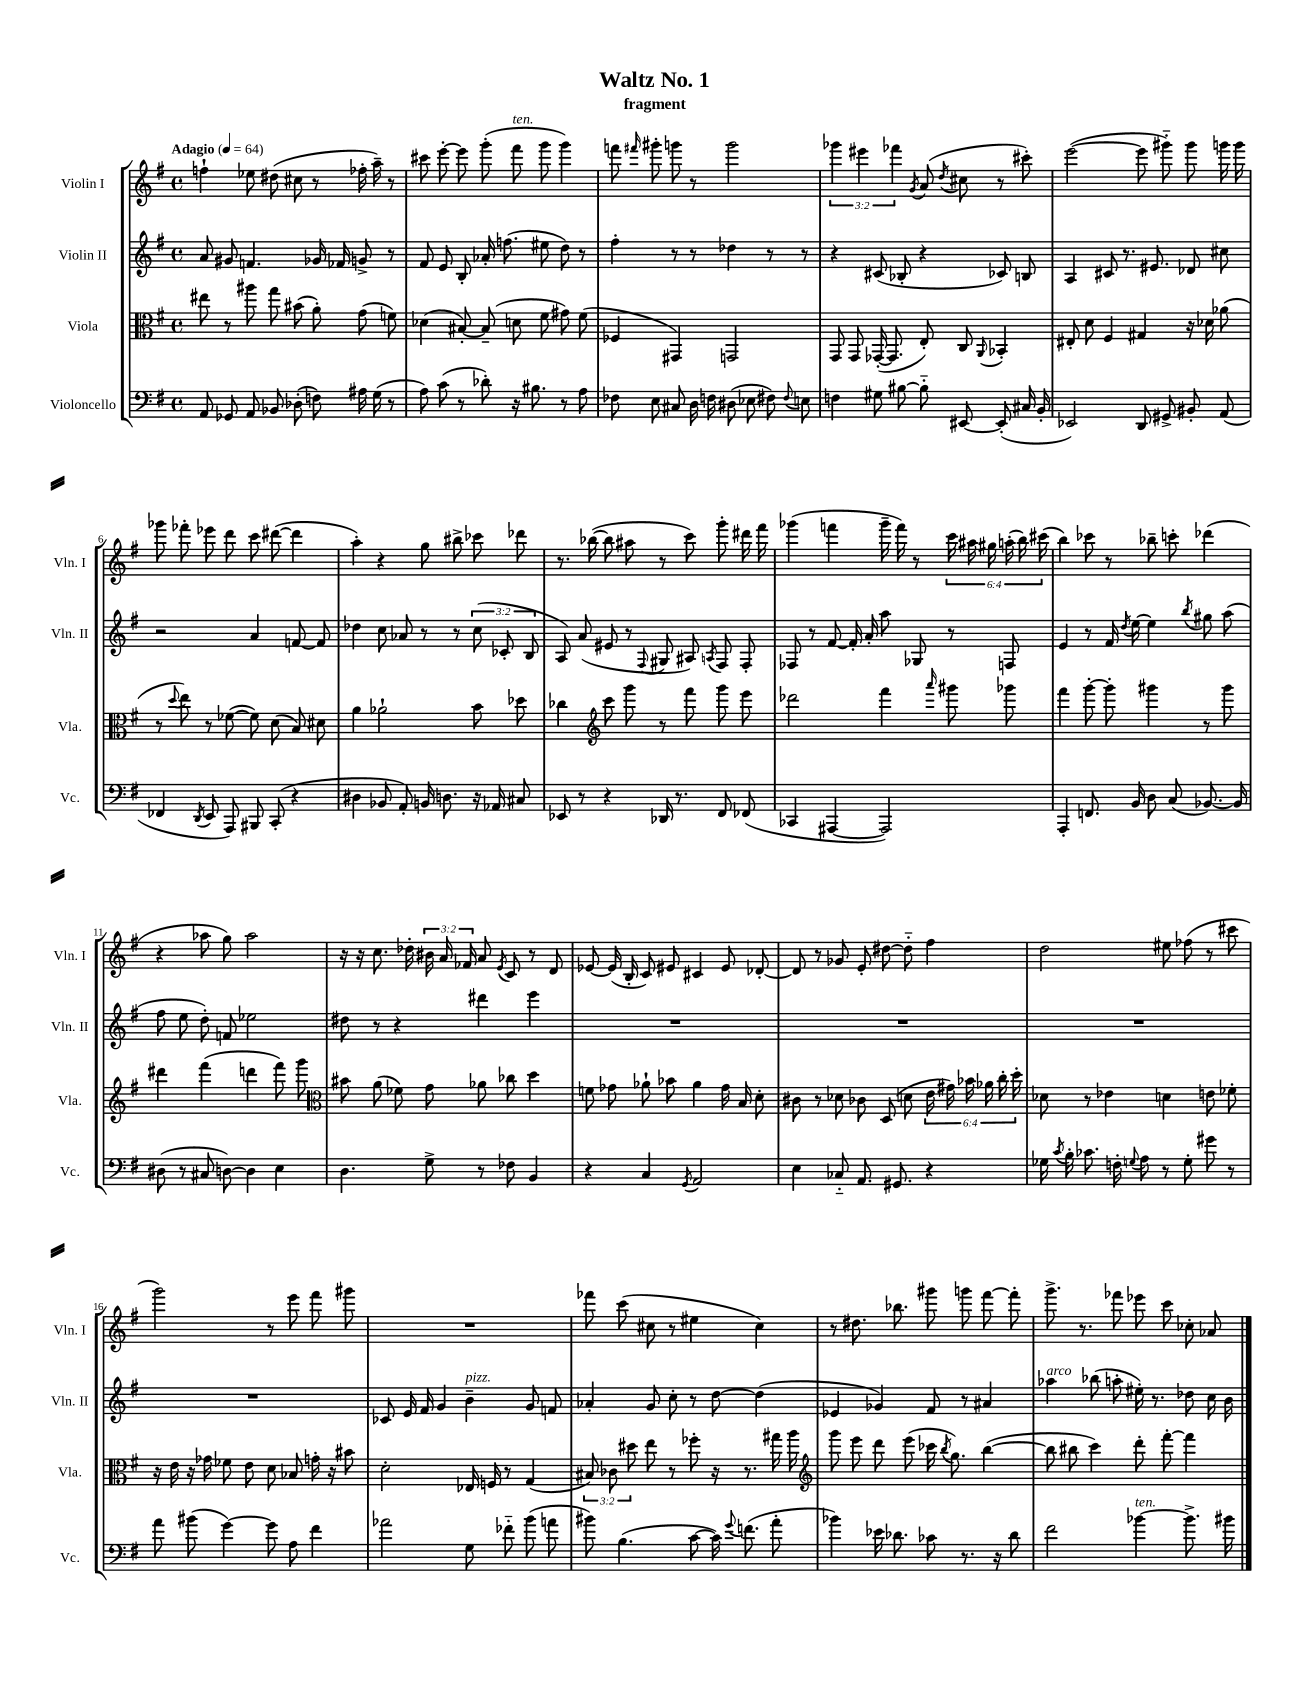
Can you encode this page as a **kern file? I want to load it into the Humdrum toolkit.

**kern	**kern	**kern	**kern
*part4	*part3	*part2	*part1
*staff4	*staff3	*staff2	*staff1
*I"Violoncello	*I"Viola	*I"Violin II	*I"Violin I
*I'Vc.	*I'Vla.	*I'Vln. II	*I'Vln. I
*clefF4	*clefC3	*clefG2	*clefG2
*k[f#]	*k[f#]	*k[f#]	*k[f#]
*M4/4	*M4/4	*M4/4	*M4/4
*met(c)	*met(c)	*met(c)	*met(c)
*MM64	*MM64	*MM64	*MM64
=1	=1	=1	=1
!	!	!	!LO:TX:a:B:t=Adagio
8AA/	8ee#X\	8a/	4ffn`\
8GG-X/	8r	8g#X/	.
8AA/	8aa#X\	4.fn/	8ee-X\
8BB-X/	8gg\	.	(8dd#X\
(8D-X'\	(8b#X\	.	8cc#X\
8Fn\)	8a'\)	16g-X/	8r
.	.	16f-X/	.
16A#X\	(8g\	8gn^/	16ff-X'\
(16G\	.	.	16aa~\)
8r	8fn\)	8r	8r
=2	=2	=2	=2
8A\)	(4d-X\	8f#/	8ccc#X\
(8c\	.	8e/	[8eee'\
8r	[8B#X'/)	8B'/	8eee\]
8d-X'\)	(8B#~/]	16a-X'/	(8ggg'\
.	.	(8.ffn\	.
!	!	!	!LO:TX:a:i:t=ten.
16r	8dn\	.	8fff#\
8.B#X\	.	.	.
.	8f#\	8ee#X\	8ggg\
8r	8g#X\)	8dd\)	4ggg\)
8A\	(8f#\	8r	.
=3	=3	=3	=3
8F-X\	4F-X/	4ff#'\	8fffn\
.	.	.	16qqfff#X/
8E\	.	.	8ggg#X'\
8C#X/	4GG#X/)	8r	8gggn\
16D\	.	8r	8r
16Fn\	.	.	.
(8D#X\	2GGn/	4dd-X\	2ggg\
8E-X\	.	.	.
8F#X\)	.	8r	.
8qqF#/	.	.	.
8En\	.	8r	.
=4	=4	=4	=4
4Fn\	8GG/	4r	6ggg-X\
.	8GG/	.	.
.	.	.	6eee#X\
8G#X\	([16GG-X'/	(8c#X/	.
.	8.GG-/]	.	.
.	.	.	6fff-X\
[8B#X\	.	8B-X'/	.
.	.	.	8qg/
8B#\]	8E'/)	4r	(8a/
.	.	.	8qdd/
[8EE#X/	8C/	.	8cc#X\
.	8qqAA/	.	.
(8EE#'/]	4BB-X'/	8c-X/)	8r
16C#X/	.	8Bn/	8ccc#X'\)
16BB'/	.	.	.
=5	=5	=5	=5
2EE-X/)	8E#X'/	4A/	([2eee\
.	8d\	.	.
.	4F#/	8c#X/	.
.	.	8.r	.
8DD/	4G#X/	.	8eee\]
.	.	8.e#X/	.
8GG#X^/	.	.	8ggg#X\)
8BB#X'/	16r	8d-X/	8ggg#\
.	16d-X\	.	.
(8AA/	(8a-X\	8cc#X\	16gggn\
.	.	.	16ggg\
!!LO:LB:g=z
=6	=6	=6	=6
4FF-X/	8r	2r	8ggg-X\
.	8qqdd/	.	.
.	8ee\)	.	8fff-X'\
8qDD/	.	.	.
8EE/	8r	.	8eee-X\
8AAA/)	([8f-X\	.	8ddd\
8BBB#X/	8f-\])	4a/	8ccc\
(8CC'/	(8d\	.	([8ddd#X\
4r	8B/)	[8fn/	4ddd#\]
.	8d#X\	8f/]	.
=7	=7	=7	=7
4D#X\	4a\	4dd-X\	4aa'\)
8BB-X/	2a-X`\	8cc\	4r
8AA'/)	.	8a-X/	.
16BBn/	.	8r	8gg\
8.Dn\	.	.	.
.	.	8r	8bb#X^\
16r	8b\	(12cc\	8ccc-X\
16AA-X/	.	.	.
.	.	12c-X'/	.
8C#X/	8dd-X\	.	8ddd-X\
.	.	12B/	.
=8	=8	=8	=8
8EE-X/	4cc-X\	8A/)	8.r
8r	.	(8a/	.
.	.	.	([16bb-X\
*	*clefG2	*	*
4r	8ccc\	8e#X/	8bb-\]
.	8ggg\	8r	8aa#X\
.	.	8qqF#/	.
16DD-X/	8r	8G#X/	8r
8.r	.	.	.
.	8fff#\	8A#X/)	8ccc\)
.	.	8qAn/	.
8FF#/	8ggg\	8F#/	8ggg'\
(8FF-X/	8eee\	8F#'/	16ddd#X\
.	.	.	16fff#\
=9	=9	=9	=9
4CC-X/	2ddd-X\	8F-X/	(4ggg-X\
.	.	8r	.
[4AAA#X/	.	[8f#/	4fffn\
.	.	16f#'/]	.
.	.	16a'/	.
2AAA#/])	4fff#\	8aa\	16ggg-~\
.	.	.	16fff\)
.	.	8G-X/	8r
.	16qqaaa/	.	.
.	8ggg#X\	8r	24ccc\
.	.	.	24aa#X\
.	.	.	24gg#X\
.	8ggg-X\	8Fn/	(24aan'\
.	.	.	24bb\)
.	.	.	(24ccc#X\
=10	=10	=10	=10
4AAA'/	4fff#\	4e/	4bb\)
8.FFn/	[8ggg'\	8r	8ccc-X\
.	8ggg'\]	16f#/	8r
.	.	8qdd/	.
16BB/	.	[16ee\	.
8D\	4ggg#X\	4ee\]	8bb-X~\
(8C/	.	.	8cccn'\
.	.	8qbb/	.
[8.BB-X/)	8r	8gg#X\	(4ddd-X\
.	8ggg#\	(8aa\	.
16BB-/]	.	.	.
!!LO:LB:g=z
=11	=11	=11	=11
(8D#X\	4ddd#X\	8ff#\	4r
8r	.	8ee\	.
8C#X/	(4fff#\	8dd'\)	8aa-X\
[8Dn\)	.	8fn/	8gg\)
4D\]	4dddn\	2ee-X\	2aa-\
4E\	8fff#\)	.	.
.	8ggg\	.	.
=12	=12	=12	=12
*	*clefC3	*	*
4.D\	8b#X\	8dd#X\	16r
.	.	.	16r
.	(8a\	8r	8.cc\
.	8f-X\)	4r	.
.	.	.	16dd-X'\
8G^\	8g\	.	24b#X\
.	.	.	24a/
.	.	.	24f-X/
8r	8a-X\	4ddd#X\	8a/
.	.	.	8qe/
8F-X\	8cc-X\	.	8c/
4BB/	4dd\	4eee\	8r
.	.	.	8d/
=13	=13	=13	=13
4r	8fn\	1r	[8e-X/
.	8g-X\	.	(16e-/]
.	.	.	16B'/
4C/	8a-X`\	.	8c/)
.	8b-X\	.	8e#X/
8qGG/	.	.	.
2AA/	4a-\	.	4c#X/
.	16g-\	.	8e#/
.	16B/	.	.
.	8d'\	.	[8d-X'/
=14	=14	=14	=14
4E\	8c#X\	1r	8d-/]
.	8r	.	8r
8C-X/	8d-X\	.	8g-X/
8.AA/	8c-X\	.	8e'/
.	(8D/	.	[8dd#X\
8.GG#X/	.	.	.
.	8dn\	.	8dd#\]
4r	24e\	.	4ff#\
.	24g#X\)	.	.
.	24b-X\	.	.
.	24a-X\	.	.
.	24cc'\	.	.
.	24dd'\	.	.
=15	=15	=15	=15
16G-X\	8d-X\	1r	2dd\
8qc/	.	.	.
16B'\	.	.	.
8.c-X\	8r	.	.
.	4e-X\	.	.
16Fn'\	.	.	.
8qqGn/	.	.	.
8A\	.	.	.
8r	4dn\	.	8ee#X\
8G'\	.	.	(8ff-X\
8g#X\	8en\	.	8r
8r	8f-X'\	.	8ccc#X\
!!LO:LB:g=z
=16	=16	=16	=16
8a\	16r	1r	2ggg\)
.	16e\	.	.
(8b#X\	16r	.	.
.	16g-X\	.	.
[4g\)	8f-X\	.	.
.	8e\	.	.
8g\]	8d\	.	8r
8A\	8B-X/	.	8eee\
4f#\	16gn'\	.	8fff#\
.	16r	.	.
.	8b#X\	.	8ggg#X\
=17	=17	=17	=17
2a-X\	2d'\	8c-X/	1r
.	.	16e/	.
.	.	16f#/	.
.	.	4g/	.
!	!	!LO:TX:a:i:t=pizz.	!
8G\	16E-X/	4b~\	.
.	16Fn/	.	.
8f-X\	8r	.	.
(8b\	(4G/	8g/	.
8an\	.	8fn/	.
=18	=18	=18	=18
8b#X\)	12B#X/)	4a-X'/	8fff-X\
.	12c-X\	.	.
(4.B\	.	.	(8ccc\
.	12dd#X\	.	.
.	8ee\	8g/	8cc#X\
.	8r	8cc'\	8r
[8c\	8ff-X'\	8r	4ee#X\
16c\])	16r	[8dd\	.
8qqg/	.	.	.
(8.fn\	8.r	.	.
.	.	(4dd\]	4cc#\)
8a'\	16gg#X\	.	.
.	16aa\	.	.
=19	=19	=19	=19
*	*clefG2	*	*
4b-X\)	8ggg\	4e-X/	8r
.	8eee\	.	8.dd#X\
16e-X\	8ddd\	4g-X/)	.
8.d-X\	.	.	8.bb-X\
.	(8eee\	.	.
8c-X\	16ccc-X\	8f#/	8ggg#X\
.	8qbb/	.	.
.	8.gg\)	.	.
8.r	.	8r	8gggn\
.	([4bb\	4a#X/	[8fff#\
16r	.	.	.
8d-\	.	.	8fff#'\]
=20	=20	=20	=20
!	!	!LO:TX:a:i:t=arco	!
2f#\	8bb\]	4aa-X\	8.ggg^\
.	8bb#X\	.	.
.	.	.	8.r
.	4ccc\)	(8bb-X\	.
.	.	8aan'\	8fff-X\
!LO:TX:a:i:t=ten.	!	!	!
[4b-X\	8ddd'\	16ee#X'\)	8eee-X\
.	.	8.r	.
.	[8fff#'\	.	8ccc\
8.b-^\]	4fff#\]	8dd-X\	8cc-X'\
.	.	16cc\	8a-X/
16b#X\	.	16b\	.
==	==	==	==
*-	*-	*-	*-
